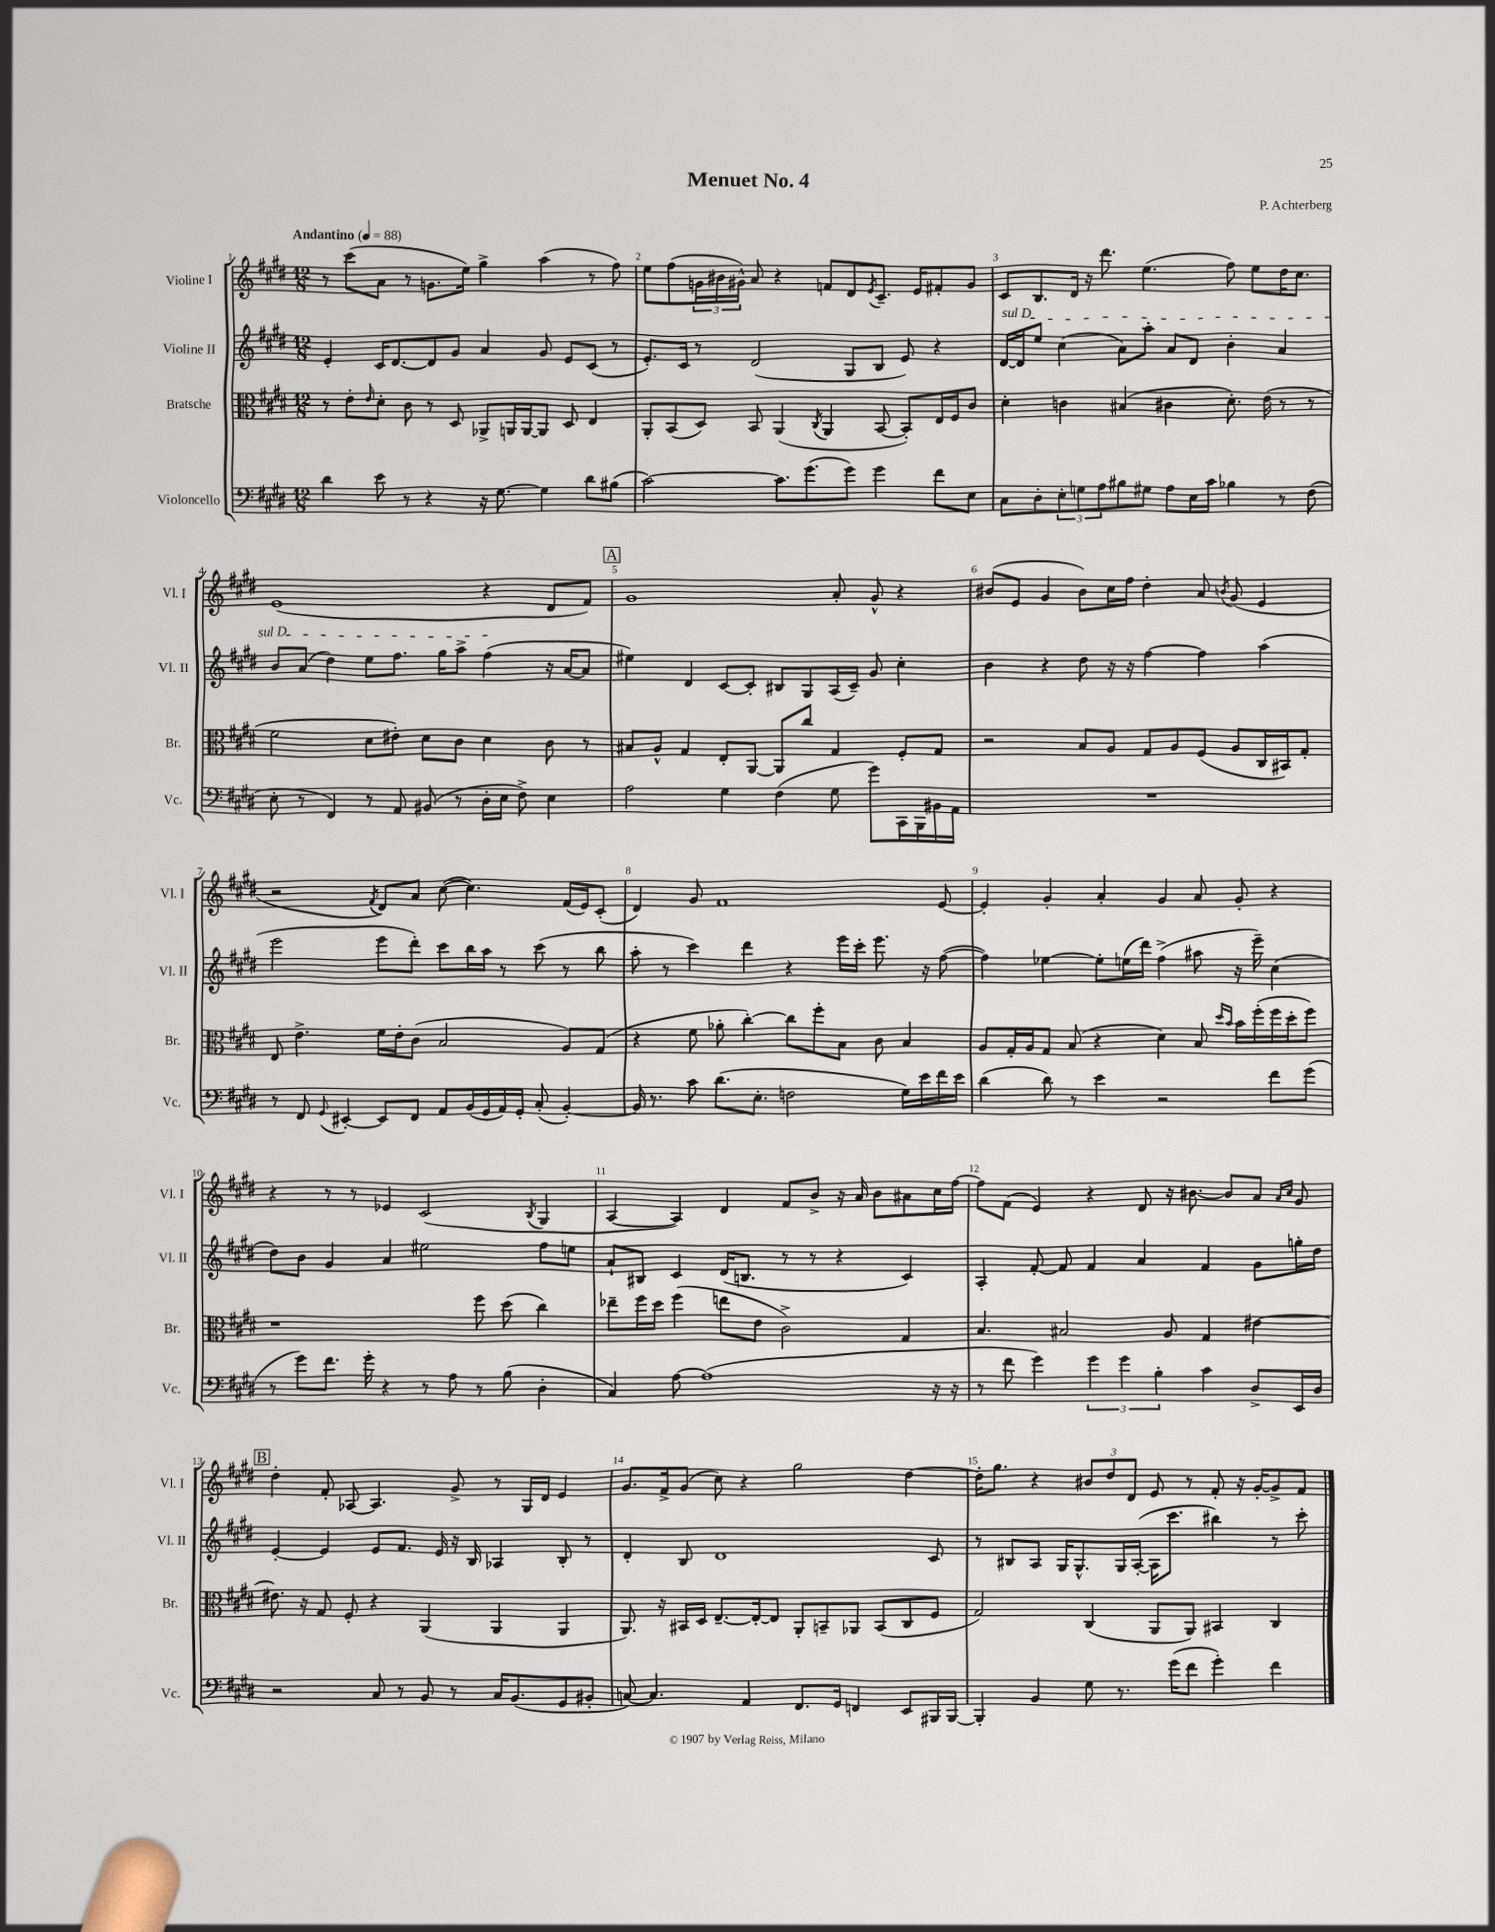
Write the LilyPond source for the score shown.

\header { title = "Menuet No. 4" composer = "P. Achterberg" }
<<
\new StaffGroup <<
\new Staff = "s0" \with { instrumentName = "Violine I" shortInstrumentName = "Vl. I" } {
    \clef treble \key e \major \numericTimeSignature \time 12/8 \tempo "Andantino" 4 = 88
    r8 cis'''8( a'8 r8 g'8. e''16) gis''4-> a''4( r8 fis''8) |
    e''8 fis''8( \tuplet 3/2 { g'16 bis'16 gis'16-^) } a'8 r4 f'8 dis'8 \acciaccatura { e'8 } cis'8.-- e'16 fis'8-. gis'8 |
    cis'8 b8. dis'16 r16 dis'''8. e''4.( fis''8) e''8 dis''16 cis''8. |
    e'1( r4 dis'8 fis'8) |
    \mark \markup { \box "A" } gis'1 a'8-. gis'8-^ r4 |
    bis'8( e'8 gis'4 bis'8) cis''16 fis''16 dis''4-. a'8 \acciaccatura { b'8 } gis'8( e'4 |
    r2 \acciaccatura { fis'8 } dis'8) a'8 cis''8~( cis''4.) fis'16( e'16) cis'8-.( |
    dis'4) gis'8 fis'1 e'8~ |
    e'4-. gis'4-. a'4-. gis'4 a'8 gis'8-. r4 |
    r4 r8 r8 ees'4 cis'2( \acciaccatura { b8 } gis4 |
    a4~ a4) dis'4 fis'8 b'8-> r16 a'16 b'8 ais'8 cis''16 fis''16~ |
    fis''8 fis'8( e'4) r4 dis'8 r16 bis'8.~ bis'8 a'8 \grace { a'16 cis''16 } gis'8 |
    \mark \markup { \box "B" } dis''4-. fis'8-. aes8~ aes4. gis'8-> r8 gis16 dis'16 e'4 |
    gis'8. fis'16-> gis'8( cis''8) r4 gis''2 dis''4~ |
    dis''16-. gis''8. r4 \tuplet 3/2 { bis'8 dis''8 dis'8 } e'8 r8 fis'8-. r16 gis'16~-. gis'8-> fis'8 \bar "|." |
}
\new Staff = "s1" \with { instrumentName = "Violine II" shortInstrumentName = "Vl. II" } {
    \clef treble \key e \major \numericTimeSignature \time 12/8
    e'4-. cis'16 dis'8.~ dis'8 gis'8 a'4 gis'8 e'8 cis'8( r8 |
    e'8.-.) cis'16 r8 dis'2( gis8 b8 e'8) r4 |
    \once \override TextSpanner.bound-details.left.text = \markup { \italic "sul D" } dis'16~\startTextSpan dis'16 e''8 cis''4( a'8) a''8-. a'8 dis'8 b'4-. a'4 |
    b'8 a'8( dis''4) e''8 fis''8. gis''16 a''8-> fis''4\stopTextSpan( r16 a'16~ a'8 |
    \mark \markup { \box "A" } eis''4) dis'4 cis'8~ cis'8-. bis8 gis8 a16( cis'16--) gis'8 cis''4-. |
    b'4 r4 dis''8 r16 r16 fis''4~ fis''4 a''4( |
    e'''2 e'''8 dis'''8-.) cis'''8 b''16 a''16 r8 cis'''8( r8 b''8 |
    a''8-. r8 cis'''4) dis'''4 r4 e'''16 cis'''16-. e'''8. r16 fis''8~( |
    fis''4) ees''4~ ees''8-. e''16( dis'''16) fis''4->( ais''8 r16 e'''16--) cis''4( |
    dis''8) b'8 gis'4 a'4 eis''2 fis''8 e''8 |
    a'8-! bis8 cis'4 dis'16( b8. r8 r8 r4 cis'4) |
    a4-. fis'8~-. fis'8 fis'4 a'4 fis'4 gis'8 g''16-. dis''16 |
    \mark \markup { \box "B" } e'4~-. e'4 e'8 fis'8. e'16 r16 b16 aes4 b8-. r8 |
    dis'4-. b8 dis'1 cis'8 |
    r8 bis8 a8 gis16 gis8.-^ gis16 a16~-.( a16 cis'''8. bis''4) r8 cis'''8-. \bar "|." |
}
\new Staff = "s2" \with { instrumentName = "Bratsche" shortInstrumentName = "Br." } {
    \clef alto \key e \major \numericTimeSignature \time 12/8
    r8 e'8-. \grace { e'16 } dis'8-. cis'8 r8 dis8 aes,8-> a,16 a,16~ a,8 dis8 e4 |
    a,8-. b,8( dis8) b,8 a,4( \acciaccatura { cis8 } a,4 b,8~ b,8-.) e16 fis16 cis'8 |
    dis'4-. c'4 bis4( cis'4 dis'8.-.) e'16( r8 r8 |
    fis'2 dis'8 eis'8-.) dis'8 cis'8 dis'4 cis'8 r8 |
    \mark \markup { \box "A" } bis8 a8-^ gis4 e8-. a,8~ a,8 cis''8 gis4 fis8-. gis8 |
    r2 b8 a8 gis8 a8 fis8( a8 cis16 bis,16) gis8-. |
    e8 e'4.-> fis'16 e'16-. cis'8( b2 a8) gis8( |
    r4 fis'8 aes'8-. cis''4~-.) cis''8 fis''8-. b8 cis'8 b4 |
    a8 gis16-. a16 gis8 b8( r4 dis'4) b8 \grace { dis''16 b'16 } b'16 fis''16-.( fis''16 dis''16-. fis''8) |
    r1 fis''8 dis''8( cis''4) |
    ees''8-- fis''16 dis''16 fis''4( e''8 e'8 cis'2->) gis4 |
    b4. bis2 a8 gis4 eis'4~ |
    \mark \markup { \box "B" } eis'8. r16 gis8 fis8-. r4 a,4( a,4 a,4 |
    a,8.) r16 bis,16 dis16 e8.~-- e16~-. e8 a,8-. b,8-- aes,8 b,8( cis8 fis8 |
    gis2) cis4( a,8 a,8) bis,4 cis4 \bar "|." |
}
\new Staff = "s3" \with { instrumentName = "Violoncello" shortInstrumentName = "Vc." } {
    \clef bass \key e \major \numericTimeSignature \time 12/8
    dis'4 e'8 r8 r4 r16 gis8.~ gis4 dis'8 bis8( |
    cis'2~) cis'8. gis'8.( gis'8) gis'4 fis'8 e8 |
    cis8 dis8-. \tuplet 3/2 { e8-. g8 a8 } bis8 gis8 a8 e16 cis'16 bes4 r8 fis8( |
    e8-. r8 fis,4) r8 a,8 bis,8( r8 dis16-. e16 fis8->) e4 |
    \mark \markup { \box "A" } a2 gis4 fis4( gis8 gis'8) cis,16 b,,16 bis,16 a,16 |
    R1. |
    r8 fis,8 \appoggiatura { gis,8 } eis,4~-. eis,8 fis,8 a,8 b,16( gis,16 a,16) gis,16-. cis8-.( b,4~-.) |
    b,16 r8. cis'8 dis'8.( e8.-. f2 gis16) e'16 fis'16 e'16 |
    dis'4( dis'8) r8 e'4 r2 fis'8 gis'8( |
    r8 gis'8) fis'8. gis'16-. r4 r8 a8 r8 b8( dis4-. |
    cis4) a8~ a1( r16 r16 |
    r8 fis'8 gis'4) \tuplet 3/2 { gis'4 gis'4 b4-. } cis'4 dis8-> e,16 dis16 |
    \mark \markup { \box "B" } r2 cis8 r8 b,8 r8 cis16 b,8.( gis,8 bis,8-. |
    c8~) c4. a,4 fis,8. gis,16 f,4 e,8 bis,,16 bis,,16~ |
    bis,,4-. b,4 gis8 r8. gis'16( fis'8 gis'4-.) fis'4 \bar "|." |
}
>>
>>
\layout { \context { \Score \override BarNumber.break-visibility = ##(#f #t #t) barNumberVisibility = #all-bar-numbers-visible } }
